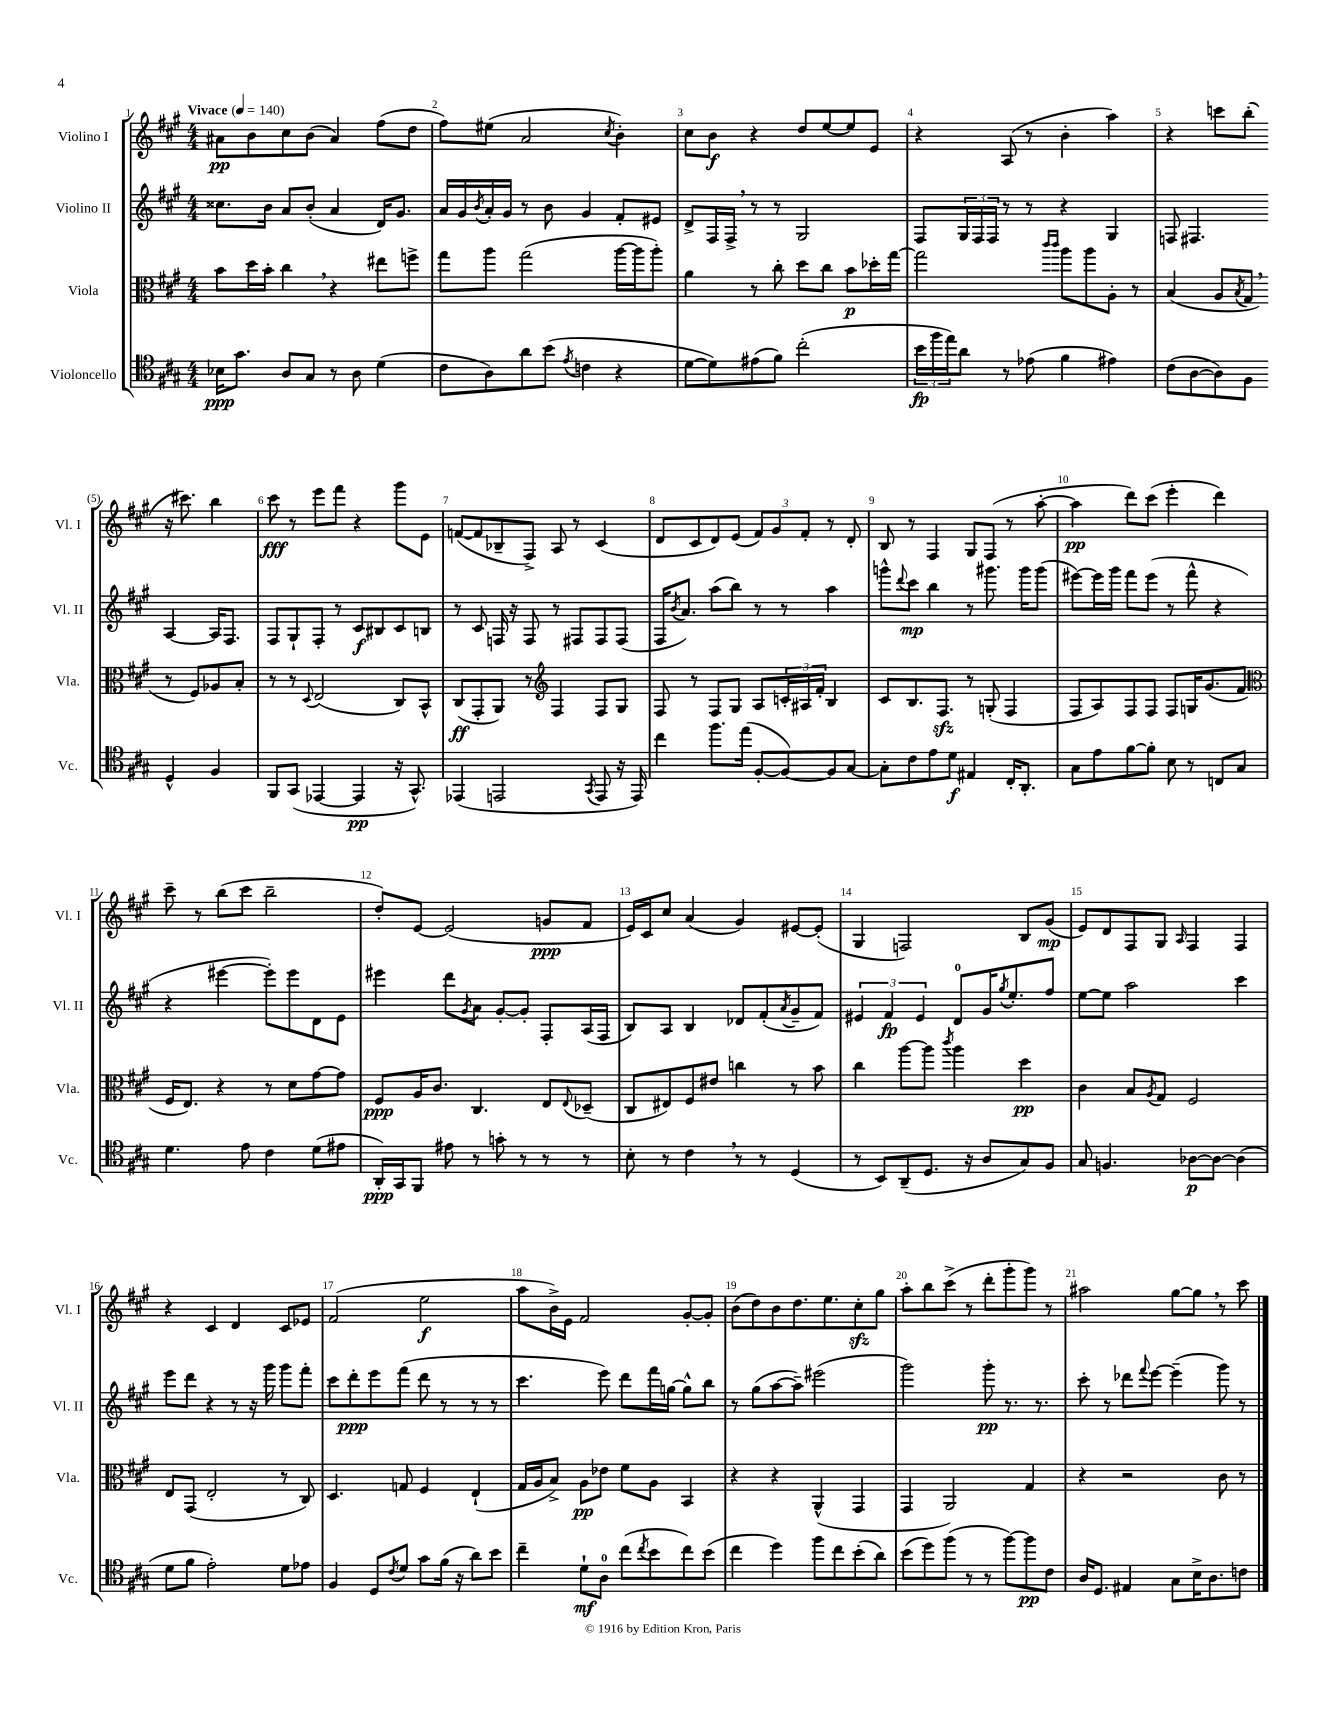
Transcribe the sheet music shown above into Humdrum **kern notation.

**kern	**kern	**kern	**kern
*staff4	*staff3	*staff2	*staff1
*clefC4	*clefC3	*clefG2	*clefG2
*k[f#c#g#]	*k[f#c#g#]	*k[f#c#g#]	*k[f#c#g#]
*M4/4	*M4/4	*M4/4	*M4/4
*MM140	*MM140	*MM140	*MM140
16B-	8b	8.cc##	8a#
8.g#	.	.	.
.	16dd	.	8b
.	16b'	16b	.
8A	4cc#	8a	8cc#
8G#	.	(8b'	(8b
8r	4r	4a	4a#)
8A	.	.	.
(4d	8ee#	16d)	(8ff#
.	.	8.g#	.
.	8ff^	.	8dd
=	=	=	=
8c#	8gg#	16a	8ff#)
.	.	16g#	.
.	.	8qb	.
8A)	8aa	16a'	(8ee#
.	.	16g#	.
8a	(2gg#	8r	2a
(8b	.	8b	.
8qe	.	.	.
4c	.	4g#	.
.	.	.	8qcc#
4r	[16aa	8f#'	4b')
.	16aa]	.	.
.	8aa')	8e#	.
=	=	=	=
[8d	4a	8d^	8cc#
8d])	.	16F#	8b
.	.	16F#^	.
(8e#	8r	8r	4r
8f#)	8cc#'	8r	.
(2cc#'	8dd	2G#	8dd
.	8cc#	.	[8ee
.	8b	.	8ee]
.	16dd-'	.	8e
.	[16gg#	.	.
=	=	=	=
24b	2gg#]	8F#	4r
24ff#	.	.	.
24ee)	.	.	.
8a	.	24G#	.
.	.	24F#	.
.	.	24F#	.
8r	.	8r	(8A
(8e-	.	8r	8r
.	16qqccc#	.	.
.	16qqccc#	.	.
4f#	8aa	4r	4b'
.	8aa	.	.
4e#)	8A'	4G#	4aa)
.	8r	.	.
=	=	=	=
(8c#	(4B	8F	4r
[8A	.	4.F#	.
8A])	8A	.	8ccc
.	8qB	.	.
8F#	8G#	.	(8bb'
4D^^	8r	[4A	16r
.	.	.	8.ccc#)
.	8F#)	.	.
4F#	8A-	16A]	4bb
.	.	8.F#	.
.	8B'	.	.
=	=	=	=
8FF#	8r	8F#	8ccc#
(8GG#	8r	8G#`	8r
.	8qqD	.	.
[4EE-	(2E	8F#'	8eee
.	.	8r	8fff#
4EE-]	.	8c#	4r
.	.	8B#	.
16r	8C#)	8c#	8ggg#
8.GG#^^)	.	.	.
.	8BB^^	8B	8e
=	=	=	=
(4EE-	(8C#	8r	([8f
.	8GG#'	8c#	8f]
2EE	8AA)	16F	8B-~
.	.	16r	.
.	8r	8F	8F#^)
*	*clefG2	*	*
.	4F#	8r	8A
.	.	8F#	8r
8qGG#	.	.	.
8EE	8F#	8F#	(4c#
16r	8G#	(8F#	.
16EE)	.	.	.
=	=	=	=
4cc#	8F#	16F#	8d
.	.	8qb	.
.	.	8.a)	.
.	8r	.	8c#
8.ff#	8F#	(8aa	8d)
.	8G#	8bb)	(8e
(16ee	.	.	.
[8F#'	8A	8r	12f#)
.	.	.	12g#
8F#_)	24c'	8r	.
.	24A#	.	12f#'
.	24f#'	.	.
8F#]	4B	4aa	8r
[8G#	.	.	8d'
=	=	=	=
8G#']	8c#	8ggg^^	8B
.	.	8qqddd	.
8c#	8.B	8ccc#	8r
8e	.	4bb	4F#
.	8.F#	.	.
8d	.	.	.
4E#	8r	8r	8G#
.	(8G'	8.ggg#	(8F#
16C#'	4F#	.	8r
8.AA'	.	16ggg#	.
.	.	(8ggg#	[8aa'
=	=	=	=
8G#	8F#	[8eee#)	4aa]
8e	8A)	16eee#]	.
.	.	16ggg#	.
[8f#	8F#	8fff#	8ddd)
8f#']	8F#	(8eee#	(8ccc#
8B	8F#	8r	4eee'
8r	16G	8fff#^^	.
.	(8.g#	.	.
8C	.	4r	4ddd)
8G#	8f#	.	.
=	=	=	=
*	*clefC3	*	*
4.d	16F#	4r	8ccc#~
.	8.E)	.	.
.	.	.	8r
.	4r	[4eee#	(8bb
8e	.	.	8ccc#
4c#	8r	8eee#'])	2bb~
.	8d	8eee#	.
(8d	[8g#	8d	.
8e#	8g#]	8e	.
=	=	=	=
16AA')	8F#	4eee#	8dd')
16GG#	.	.	.
8FF#	16A	.	[8e
.	8.c#	.	.
8e#	.	8ddd	(2e]
.	.	8qg#	.
8r	4.C#	8a	.
8g'	.	[8g#'	.
8r	.	8g#']	.
8r	8E	8F#'	8g
.	8qqE	.	.
8r	(8D-~	(16A	8f#
.	.	16F#	.
=	=	=	=
8B'	8C#	8B)	16e)
.	.	.	16c#
8r	8E#)	8A	8cc#
4c#	8F#	4B	(4a
.	8e#	.	.
8r	4cc	8d-	4g#)
8r	.	(8f#'	.
.	.	8qa	.
(4D	8r	8g#~	[8e#
.	8b	8f#)	(8e#']
=	=	=	=
8r	4cc#	6e#	4G#
8BB)	.	.	.
.	.	6f#	.
(8AA~	[8aa	.	2F)
.	.	6e#	.
8.D	8aa]	.	.
.	8qccc#	.	.
.	4aa	8d	.
16r	.	.	.
8A	.	16g#	.
.	.	8qgg#	.
.	.	8.ee'	.
8G#)	4dd	.	8B
8F#	.	8ff#	(8g#
=	=	=	=
8G#	4c#	[8ee	8e)
4.F	.	8ee]	8d
.	8B	2aa	8F#
.	8qA	.	.
.	8G#	.	8G#
.	.	.	16qqA
[8A-	2F#	.	4F#
8A-_	.	.	.
(4A-]	.	4ccc#	4F#
=	=	=	=
8d	8E	8eee	4r
8f#	(8GG#	8ddd	.
2e')	2E'	4r	4c#
.	.	8r	4d
.	.	16r	.
.	.	16ggg#	.
8d	8r	8ggg#	8c#
8e-	8C#)	8fff#'	8e-
=	=	=	=
4F#	4.D	8ccc#	(2f#
.	.	8ddd'	.
8D	.	8eee	.
8qc#	.	.	.
8d	8G	(8fff#	.
8g#	4F#	8ddd	2ee
(16f#	.	8r	.
16r	.	.	.
8a)	(4E`	8r	.
8b	.	8r	.
=	=	=	=
4cc#~	16G#	4.ccc#	8aa
.	16A	.	.
.	8B^)	.	16b^)
.	.	.	16e
8d`	8A	.	2f#
8A	8e-	8eee)	.
(8cc#	8f#	8ddd	.
8qcc#	.	.	.
8b	8A	16fff#	.
.	.	[16gg	.
8cc#)	4BB	8gg^^]	[8g#'
(8b	.	8bb	8g#']
=	=	=	=
4cc#	4r	8r	(8b
.	.	(8gg#	8dd)
4dd)	4r	[8aa	8b
.	.	8aa~])	8.dd
8ff#	(4AA^^	(2eee#	.
.	.	.	8.ee
8cc#	.	.	.
(8b'	4GG#	.	8cc#'
8a)	.	.	8gg#
=	=	=	=
(8b	4GG#	2ggg#)	8aa'
8dd)	.	.	8bb
(8ff#	2AA)	.	(8ccc#^
8r	.	.	8r
8r	.	8ggg#'	8ddd'
[8ff#)	.	8.r	8ggg#'
8ff#]	4G#	.	8ggg#)
.	.	8.r	.
8c#	.	.	8r
=	=	=	=
16A	4r	8ccc#'	2aa#
8.D	.	.	.
.	.	8r	.
4E#	2r	8ddd-	.
.	.	8qqfff#	.
.	.	[8eee	.
8G#	.	(4eee~]	[8gg#
16B^	.	.	8gg#]
8.A	.	.	.
.	8c#	8ggg#)	8r
8c	8r	8r	8ccc#
==	==	==	==
*-	*-	*-	*-
